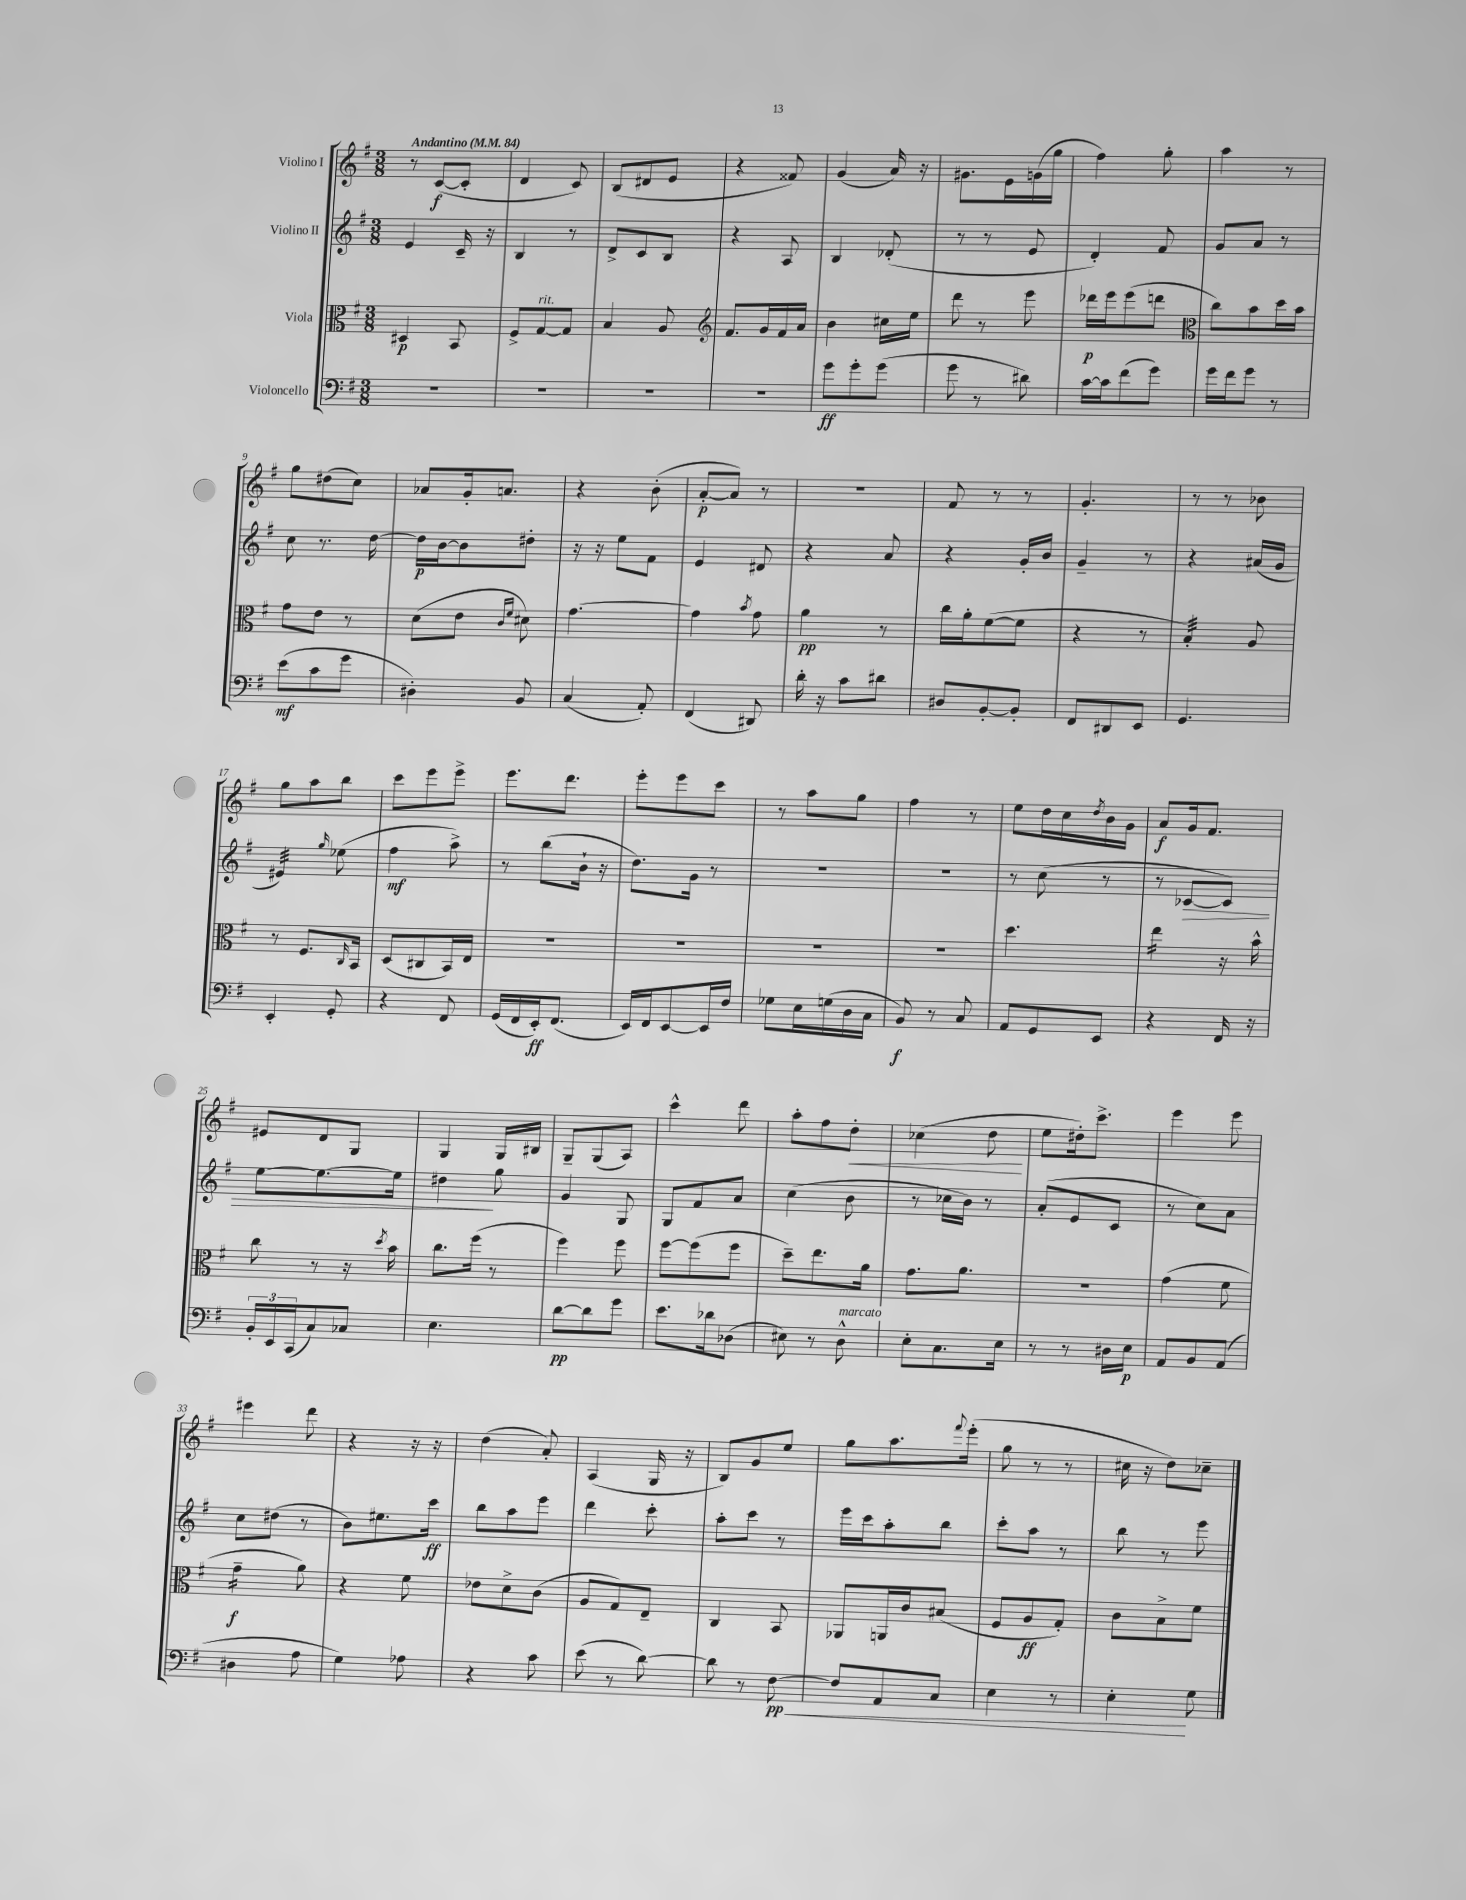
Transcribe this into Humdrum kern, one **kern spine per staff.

**kern	**kern	**kern	**kern
*staff4	*staff3	*staff2	*staff1
*clefF4	*clefC3	*clefG2	*clefG2
*k[f#]	*k[f#]	*k[f#]	*k[f#]
*M3/8	*M3/8	*M3/8	*M3/8
*MM84	*MM84	*MM84	*MM84
4.r	4D#	4e	8r
.	.	.	([8c
.	8BB	16c~	8c']
.	.	16r	.
=	=	=	=
4.r	8F#^	4B	4d
.	[8G	.	.
.	8G]	8r	8c)
=	=	=	=
4.r	4B	8d^	(8B
.	.	8c	8d#
.	8A	8B	8e
=	=	=	=
*	*clefG2	*	*
4.r	8.f#	4r	4r
.	16g	.	.
.	16f#	8A	8f##)
.	16a	.	.
=	=	=	=
8g	4b	4B	(4g
8g'	.	.	.
(8g	16cc#	(8d-'	16a)
.	16ee	.	16r
=	=	=	=
8g	8ddd	8r	8.g#
8r	8r	8r	.
.	.	.	16e
8d#)	8eee	8e	(16g
.	.	.	16gg
=	=	=	=
[16c	16ddd-	4d')	4ff#)
16c]	16eee	.	.
(8f#	(8eee	.	.
8g)	8ddd	8f#	8gg'
=	=	=	=
*	*clefC3	*	*
16g	8cc)	8g	4aa
16f#	.	.	.
8g	8b	8a	.
8r	16dd	8r	8r
.	16b	.	.
=	=	=	=
(8e	8g	8cc	8gg
8c	8e	8.r	(8dd#
8g	8r	.	8cc)
.	.	[16dd	.
=	=	=	=
4D#')	(8d	16dd]	8a-
.	.	[16b	.
.	8e	8b]	16g'
.	.	.	8.a
.	16qqc	.	.
.	16qqf#	.	.
8BB	8d#)	8dd#'	.
=	=	=	=
(4C	[4.g	16r	4r
.	.	16r	.
.	.	8ee	.
8AA')	.	8f#	(8b'
=	=	=	=
(4FF#	4g]	4e	[8a'
.	.	.	8a])
.	8qb	.	.
8DD#)	8g	8d#	8r
=	=	=	=
16d'	4a	4r	4.r
16r	.	.	.
8c	.	.	.
8d#	8r	8a	.
=	=	=	=
8D#	16cc	4r	8f#
.	16a'	.	.
[8BB'	([8f#	.	8r
8BB']	8f#]	16g'	8r
.	.	16b	.
=	=	=	=
8FF#	4r	4g~	4.g'
8DD#	.	.	.
8EE	8r	8r	.
=	=	=	=
4.GG	4B')	4r	8r
.	.	.	8r
.	8A	(16a#	8b-
.	.	16g	.
=	=	=	=
4EE'	8r	4e#)	8gg
.	8.F#	.	8aa
.	.	16qqgg	.
8GG'	.	(8ee-	8bb
.	16qqC	.	.
.	16BB	.	.
=	=	=	=
4r	(8D	4ff#	8ccc
.	8C#	.	8eee
8FF#	16BB)	8aa^)	8eee^
.	16E	.	.
=	=	=	=
(16GG	4.r	8r	8.eee
16FF#	.	.	.
16EE')	.	(8bb	.
(8.FF#	.	.	8.ddd
.	.	16b`	.
.	.	16r	.
=	=	=	=
16EE)	4.r	8.dd)	8eee'
16FF#	.	.	.
[8EE	.	.	8eee
.	.	16g	.
16EE]	.	8r	8ccc
16F#	.	.	.
=	=	=	=
8G-	4.r	4.r	8r
16E	.	.	8aa
(16G	.	.	.
16D	.	.	8gg
16C	.	.	.
=	=	=	=
8BB)	4.r	4.r	4ff#
8r	.	.	.
8C	.	.	8r
=	=	=	=
8AA	4.dd	8r	8ee
8GG	.	(8cc	16dd
.	.	.	16cc
.	.	.	8qdd
8EE	.	8r	16b
.	.	.	16g
=	=	=	=
4r	4ee	8r	8a
.	.	[8c-	16g
.	.	.	8.f#
16FF#	16r	8c-])	.
16r	16b^^	.	.
=	=	=	=
24BB'	8cc	[8ee	8e#
24EE	.	.	.
(24CC	.	.	.
8C)	8r	8.ee_	8d
8C-	16r	.	8G
.	8qdd	.	.
.	16b	16ee]	.
=	=	=	=
4.E	8.cc	4dd#	4G
.	(16ff#	.	.
.	8r	8gg	16G
.	.	.	16B#
=	=	=	=
[8d	4ff#)	4g	8G~
8d]	.	.	(8G
8g	8ff#	8G	8A)
=	=	=	=
8.e	[8ff#	8G	4ccc^^
.	(8ff#]	8f#	.
16d-	.	.	.
(8D-	8ff#	8a	8ddd
=	=	=	=
8E#)	8dd~)	(4cc	8aa'
8r	8.ee	.	8ff#
8D^^	.	8b	8dd'
.	16a	.	.
=	=	=	=
8E'	8.g	8r	(4cc-
8.C	.	16cc-	.
.	8.a	16b)	.
.	.	8r	8dd
16E	.	.	.
=	=	=	=
8r	4.r	(8a'	8ee
8r	.	8e	16dd#')
.	.	.	8.ccc^
16D#	.	8c	.
16E	.	.	.
=	=	=	=
8AA	(4g	8r	4eee
8BB	.	8cc)	.
(8AA	8f#	8a	8eee
=	=	=	=
4D#	4g~	8cc	4eee#
.	.	(8dd#	.
8A	8a)	8r	8ddd
=	=	=	=
4G)	4r	8b)	4r
.	.	8.ee#	.
8A-	8f#	.	16r
.	.	16ccc	16r
=	=	=	=
4r	8e-	8bb	(4dd
.	8d^	8aa	.
8c	(8c	8eee	8a')
=	=	=	=
(8e	8A	4ddd	(4A
8r	8G)	.	.
[8d)	8E~	8ccc'	16G
.	.	.	16r
=	=	=	=
8d]	4C	8aa'	8B)
8r	.	8ccc	8g
[8F#	8BB	8r	8ee
=	=	=	=
8F#]	8AA-	16eee	8gg
.	.	16ccc	.
8AA	16AA	8aa'	8.aa
.	16c	.	.
8C	(8B#	8bb	.
.	.	.	8qqfff#
.	.	.	(16eee'
=	=	=	=
4E	8F#	8ccc'	8gg
.	8A	8aa	8r
8r	8G')	8r	8r
=	=	=	=
4E'	8c	8bb	16cc#
.	.	.	16r
.	8B^	8r	8dd)
8G	8f#	8eee	8cc-~
==	==	==	==
*-	*-	*-	*-
